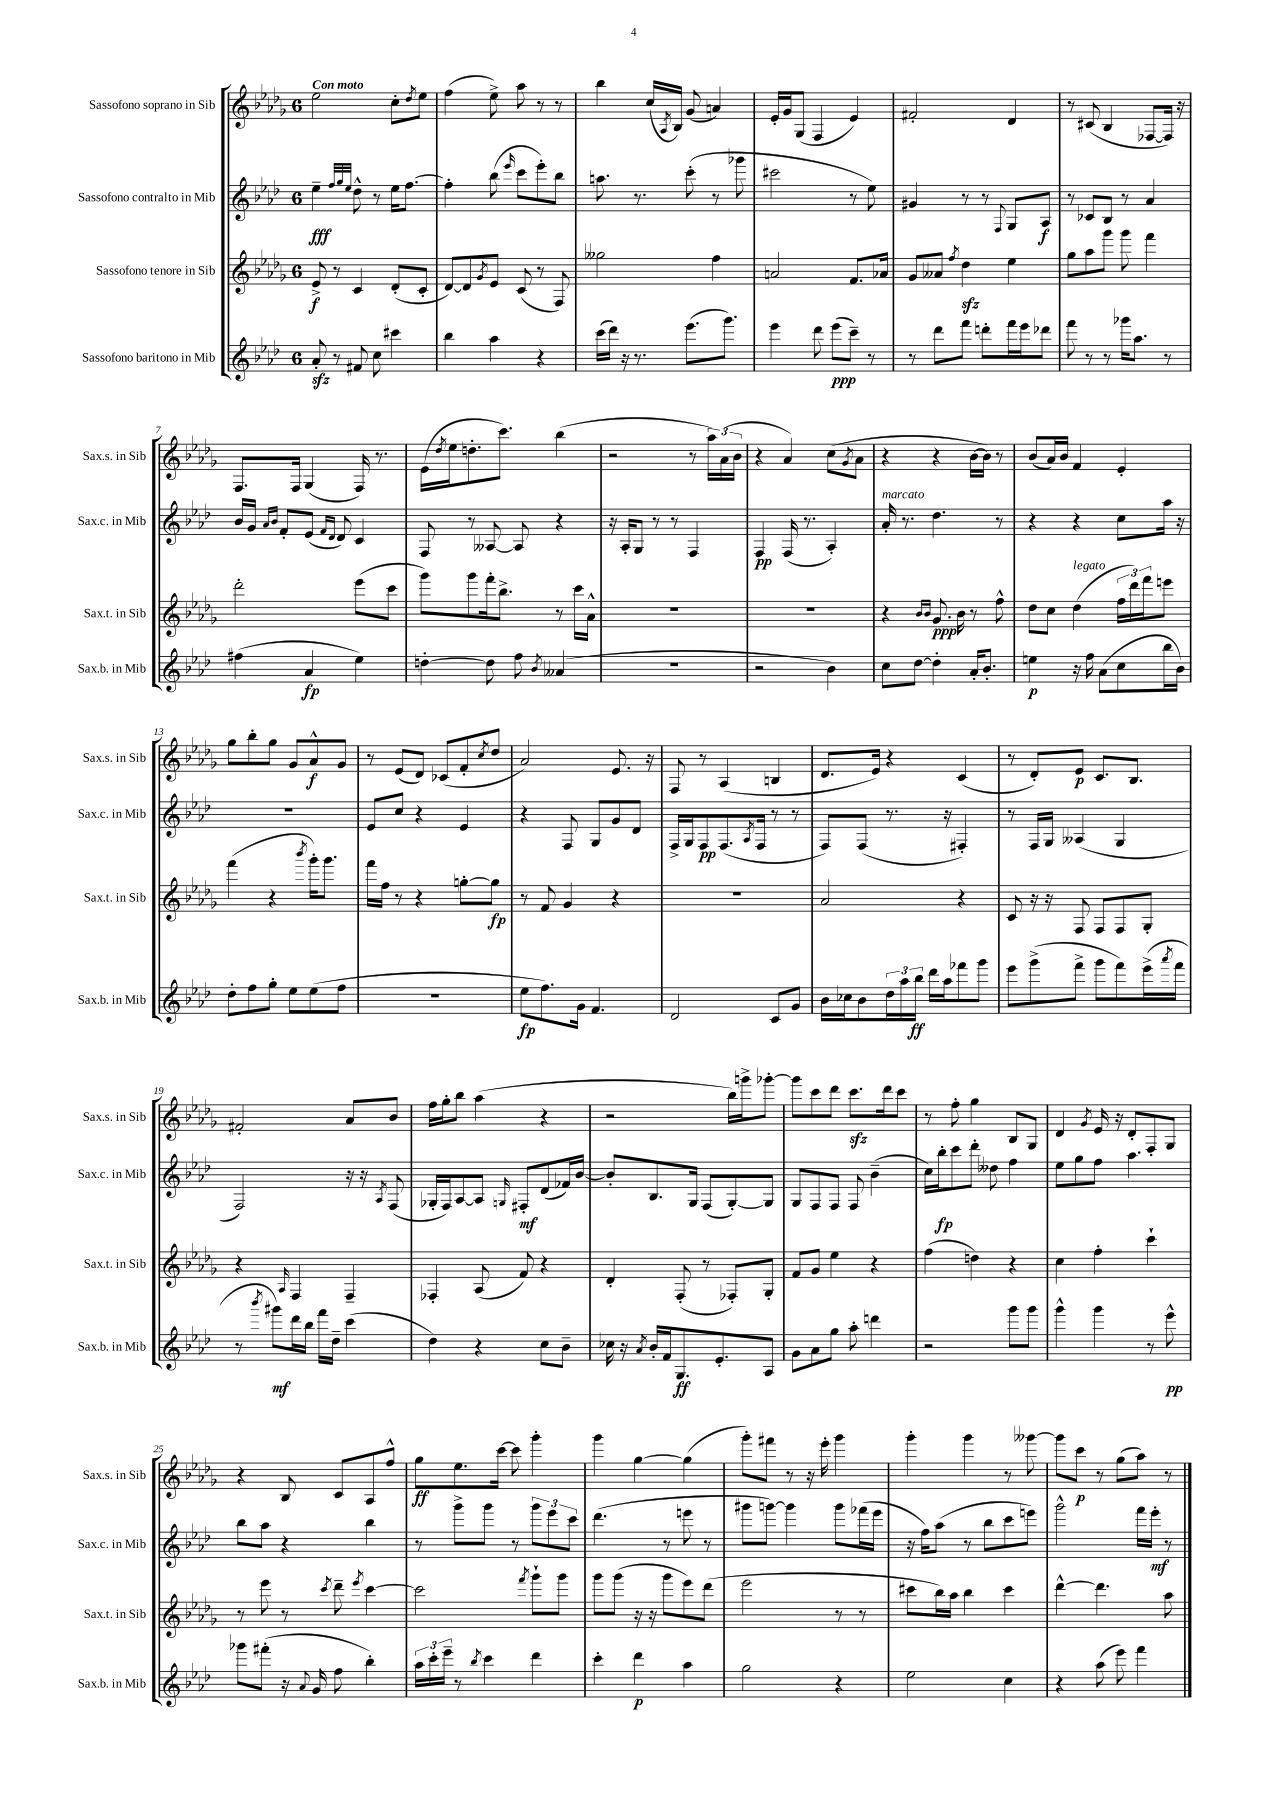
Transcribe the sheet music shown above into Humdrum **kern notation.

**kern	**kern	**kern	**kern
*staff4	*staff3	*staff2	*staff1
*clefG2	*clefG2	*clefG2	*clefG2
*k[b-e-a-d-]	*k[b-e-a-d-g-]	*k[b-e-a-d-]	*k[b-e-a-d-g-]
*M6/8	*M6/8	*M6/8	*M6/8
8a-'	8e-^	4ee-~	2ee-
8r	8r	.	.
.	.	32qqff	.
.	.	32qqgg	.
.	.	32qqee-	.
8f#	4c	8dd-^^	.
8cc	.	8r	.
4ccc#	(8d-'	16ee-	8cc'
.	.	[8.ff	.
.	.	.	8qdd-
.	8c'	.	8ee-
=	=	=	=
4bb-	[8d-)	4ff']	(4ff
.	8d-]	.	.
.	8qg-	.	.
4aa-	8e-	(8bb-	8ee-^)
.	.	16qqeee-	.
.	(8c	8ccc	8aa-
4r	8r	8eee-')	8r
.	8F)	8bb-	8r
=	=	=	=
(16ccc	2gg--	8.aa	4bb-
16ddd-)	.	.	.
16r	.	.	.
8.r	.	8.r	.
.	.	.	(16cc
.	.	.	8qA-
.	.	.	16B-)
(8.eee-	.	(8ccc'	(8g-
.	4ff	8r	4a)
8.ggg)	.	.	.
.	.	8ggg-	.
=	=	=	=
4eee-	2a	2ccc#	16e-'
.	.	.	16g-
.	.	.	(8G-
8ddd-	.	.	4F
(8eee-	.	.	.
8ccc~)	8.f	8r	4e-)
8r	.	8ee-)	.
.	16a-	.	.
=	=	=	=
8r	8g-	4g#	2f#'
8ddd-	8a--	.	.
.	8qff	.	.
8fff	4dd-	8r	.
8ddd'	.	8r	.
.	.	8qqF	.
16fff	4ee-	8G	4d-
16eee-	.	.	.
8ddd-	.	8A-	.
=	=	=	=
8fff	8gg-	8r	8r
8r	8aa-	8c-	(8c#
8r	8ggg-	8B-	4B-
16ggg-	8ggg-	8r	.
8.aa-	.	.	.
.	4fff	4a-	[8F-
8r	.	.	16F-])
.	.	.	16r
=	=	=	=
(4ff#	2ddd-'	16b-	8.F
.	.	16g	.
.	.	16qqa-	.
.	.	16qqb-	.
.	.	8f'	.
.	.	.	16F
4a-	.	(8e-	(4G-
.	.	16qqf	.
.	.	16qqd-	.
.	.	8d-)	.
4ee-)	(8eee-	4c	16F)
.	.	.	8.r
.	8ccc	.	.
=	=	=	=
[4dd'	8ggg-)	8F	(16e-
.	.	.	8qdd-
.	.	.	16ee-
.	8ggg-	8r	8.dd'
8dd]	16fff'	[8A--	.
.	8.bb-^	.	8.ccc)
8ff	.	8A--]	.
8qb-	.	.	.
(4a--	8r	4r	(4bb-
.	16ccc	.	.
.	16a-^^	.	.
=	=	=	=
2.r	2.r	16r	2r
.	.	16A-'	.
.	.	8G	.
.	.	8r	.
.	.	8r	.
.	.	4F	8r
.	.	.	24aa-)
.	.	.	(24a-
.	.	.	24b-
=	=	=	=
2r	2.r	4F	4r
.	.	(16F	4a-)
.	.	8.r	.
4b-)	.	4A-')	(8cc
.	.	.	8qg-
.	.	.	8a-
=	=	=	=
8cc	4r	16a-'	4r
.	.	8.r	.
[8dd-	.	.	.
.	16qqb-	.	.
.	16qqb-	.	.
4dd-']	8.g-	4.dd-	4r
.	16b-	.	.
16a-'	8r	.	[16b-
8.b-'	.	.	16b-])
.	8ff^^	8r	8r
=	=	=	=
4ee	8dd-	4r	(8b-
.	8cc	.	16a-)
.	.	.	16b-
16r	(4dd-	4r	4f
16ff	.	.	.
(8a-	.	.	.
8cc	24ff	8cc	4e-'
.	24ddd-)	.	.
.	24fff	.	.
16bb-	8eee	16aa-	.
16b-)	.	16r	.
=	=	=	=
8dd-'	(4fff	2.r	8gg-
8ff	.	.	8bb-'
8gg'	4r	.	8gg-
8ee-	.	.	8g-
.	8qbbb-	.	.
(8ee-	16ggg-')	.	8a-^^
.	8.ggg-	.	.
8ff	.	.	8g-
=	=	=	=
2.r	16fff	8e-	8r
.	16ff	.	.
.	8r	8cc	(8e-
.	4r	4r	8d-)
.	.	.	(8c-
.	[8gg'	4e-	8f'
.	.	.	8qcc
.	8gg]	.	8dd-
=	=	=	=
8ee-	8r	4r	2a-)
8.ff)	8f	.	.
.	4g-	8F	.
16g	.	.	.
4.f	.	8G	.
.	4r	8g	8.e-
.	.	8d-	.
.	.	.	16r
=	=	=	=
2d-	2.r	16F^	8F
.	.	16G	.
.	.	8F	8r
.	.	(8.F	(4A-
.	.	8qA-	.
.	.	16F	.
8c	.	8r	4B
8g	.	8r	.
=	=	=	=
16b-	2a-	8F)	8.d-
16cc-	.	.	.
8b-	.	(8F	.
.	.	.	16e-)
24dd-	.	8.r	4r
24aa-	.	.	.
24bb-	.	.	.
16ddd-	.	.	.
16aa-	.	16r	.
8fff-	4r	4F#')	(4c
8ggg	.	.	.
=	=	=	=
8eee-	8c	8r	8r
(8ggg^	16r	16F	8d-')
.	16r	16G	.
8fff^	8F	(4A--	8e-
8ggg	8F	.	8.c
8fff)	8F	4G	.
.	.	.	8.B-
(16eee-^	8G-'	.	.
8qaaa-	.	.	.
16fff	.	.	.
=	=	=	=
8r	4r	2F)	2f#'
8qbbb-	.	.	.
8ggg#)	.	.	.
.	16qqA-	.	.
16ddd-	4F	.	.
16bb-	.	.	.
16fff	.	.	.
16dd-~	.	.	.
(4ccc	4F~	16r	8a-
.	.	16r	.
.	.	8qA-	.
.	.	(8F	8b-
=	=	=	=
4dd-)	4F-'	16G-'	16ff
.	.	16F)	16gg-'
.	.	[8A-	8bb-
4r	(8A-	8A-]	(4aa-
.	.	16qqG	.
.	8f)	8F#'	.
8cc	4r	(8d-	4r
8b-~	.	16f-)	.
.	.	[16b-	.
=	=	=	=
16cc-	4d-'	8b-']	2r
16r	.	.	.
8qa-	.	.	.
16b-'	.	8.B-	.
16f	.	.	.
8.G	(8F'	.	.
.	.	16G	.
.	8r	(8F	.
8.e-'	.	.	.
.	8F-')	[8G')	16bb-)
.	.	.	16ggg^
8A-	8G-'	8G]	[8ggg-'
=	=	=	=
8g	8f	8G	8ggg-]
8a-	8g-	8F	8ccc
8gg	4ee-	8F	8ddd-
8aa-'	.	8F	8.ccc
4ddd	4r	(4b-~	.
.	.	.	16ddd-
.	.	.	8ccc
=	=	=	=
2r	(4ff	16cc)	8r
.	.	16bb-'	.
.	.	8ccc	8ff'
.	4dd)	8ddd-'	4gg-
.	.	8dd--	.
8ggg	4r	4ff	8B-
8ggg	.	.	8G-
=	=	=	=
4ggg^^	4cc	8ee-	4d-
.	.	8gg	.
.	.	.	8qg-
4ggg	4ff'	8ff	16e-
.	.	.	16r
.	.	4.aa-	8d-'
8r	4ccc`	.	8F'
8eee-^^	.	.	8G-
=	=	=	=
8ggg-	8r	8bb-	4r
(8fff#'	8eee-	8aa-	.
16r	8r	4r	8B-
8qqa-	.	.	.
16g	.	.	.
.	8qccc	.	.
8ff	8ddd-~	.	8c
.	8qeee-	.	.
4bb-')	[4ccc	4bb-	8A-
.	.	.	8ff^^
=	=	=	=
24aa-	2ccc]	8r	8gg-
24ccc'	.	.	.
24eee-~	.	.	.
8r	.	8ggg^	8.ee-
8qbb-	.	.	.
4ccc	.	8ggg	.
.	.	.	[16ccc
.	.	8r	8ccc]
.	8qfff	.	.
4ddd-	8ggg-`	12ggg	4ggg-'
.	.	12eee-	.
.	8ggg-	.	.
.	.	12ccc	.
=	=	=	=
4ccc'	8ggg-	(4.ddd-	4ggg-
.	(8ggg-	.	.
4ddd-	16r	.	[4gg-
.	16r	.	.
.	8ggg-	8r	.
4aa-	8eee-)	8eee	(4gg-]
.	(8ddd-	8r	.
=	=	=	=
2gg	2eee-	8ggg#	8ggg-')
.	.	[8ggg)	8fff#
.	.	4ggg]	8r
.	.	.	16r
.	.	.	16eee-'
4r	8r	8ggg	4ggg-
.	8r	(16fff-	.
.	.	16eee-	.
=	=	=	=
2ee-	8ccc#	16r	4ggg-'
.	.	16ff)	.
.	16bb-)	(8aa-	.
.	16aa-	.	.
.	4bb-	8r	4ggg-
.	.	8bb-	.
4cc	4ccc#	8ccc	8r
.	.	8eee)	[8ggg--
=	=	=	=
4r	[4ddd-^^	2ggg^^	8ggg--]
.	.	.	8ccc
(8aa-	4.ddd-]	.	8r
8eee-)	.	.	(8gg-
4fff	.	16fff	8aa-)
.	.	16eee-'	.
.	8aa-	8r	8r
==	==	==	==
*-	*-	*-	*-
